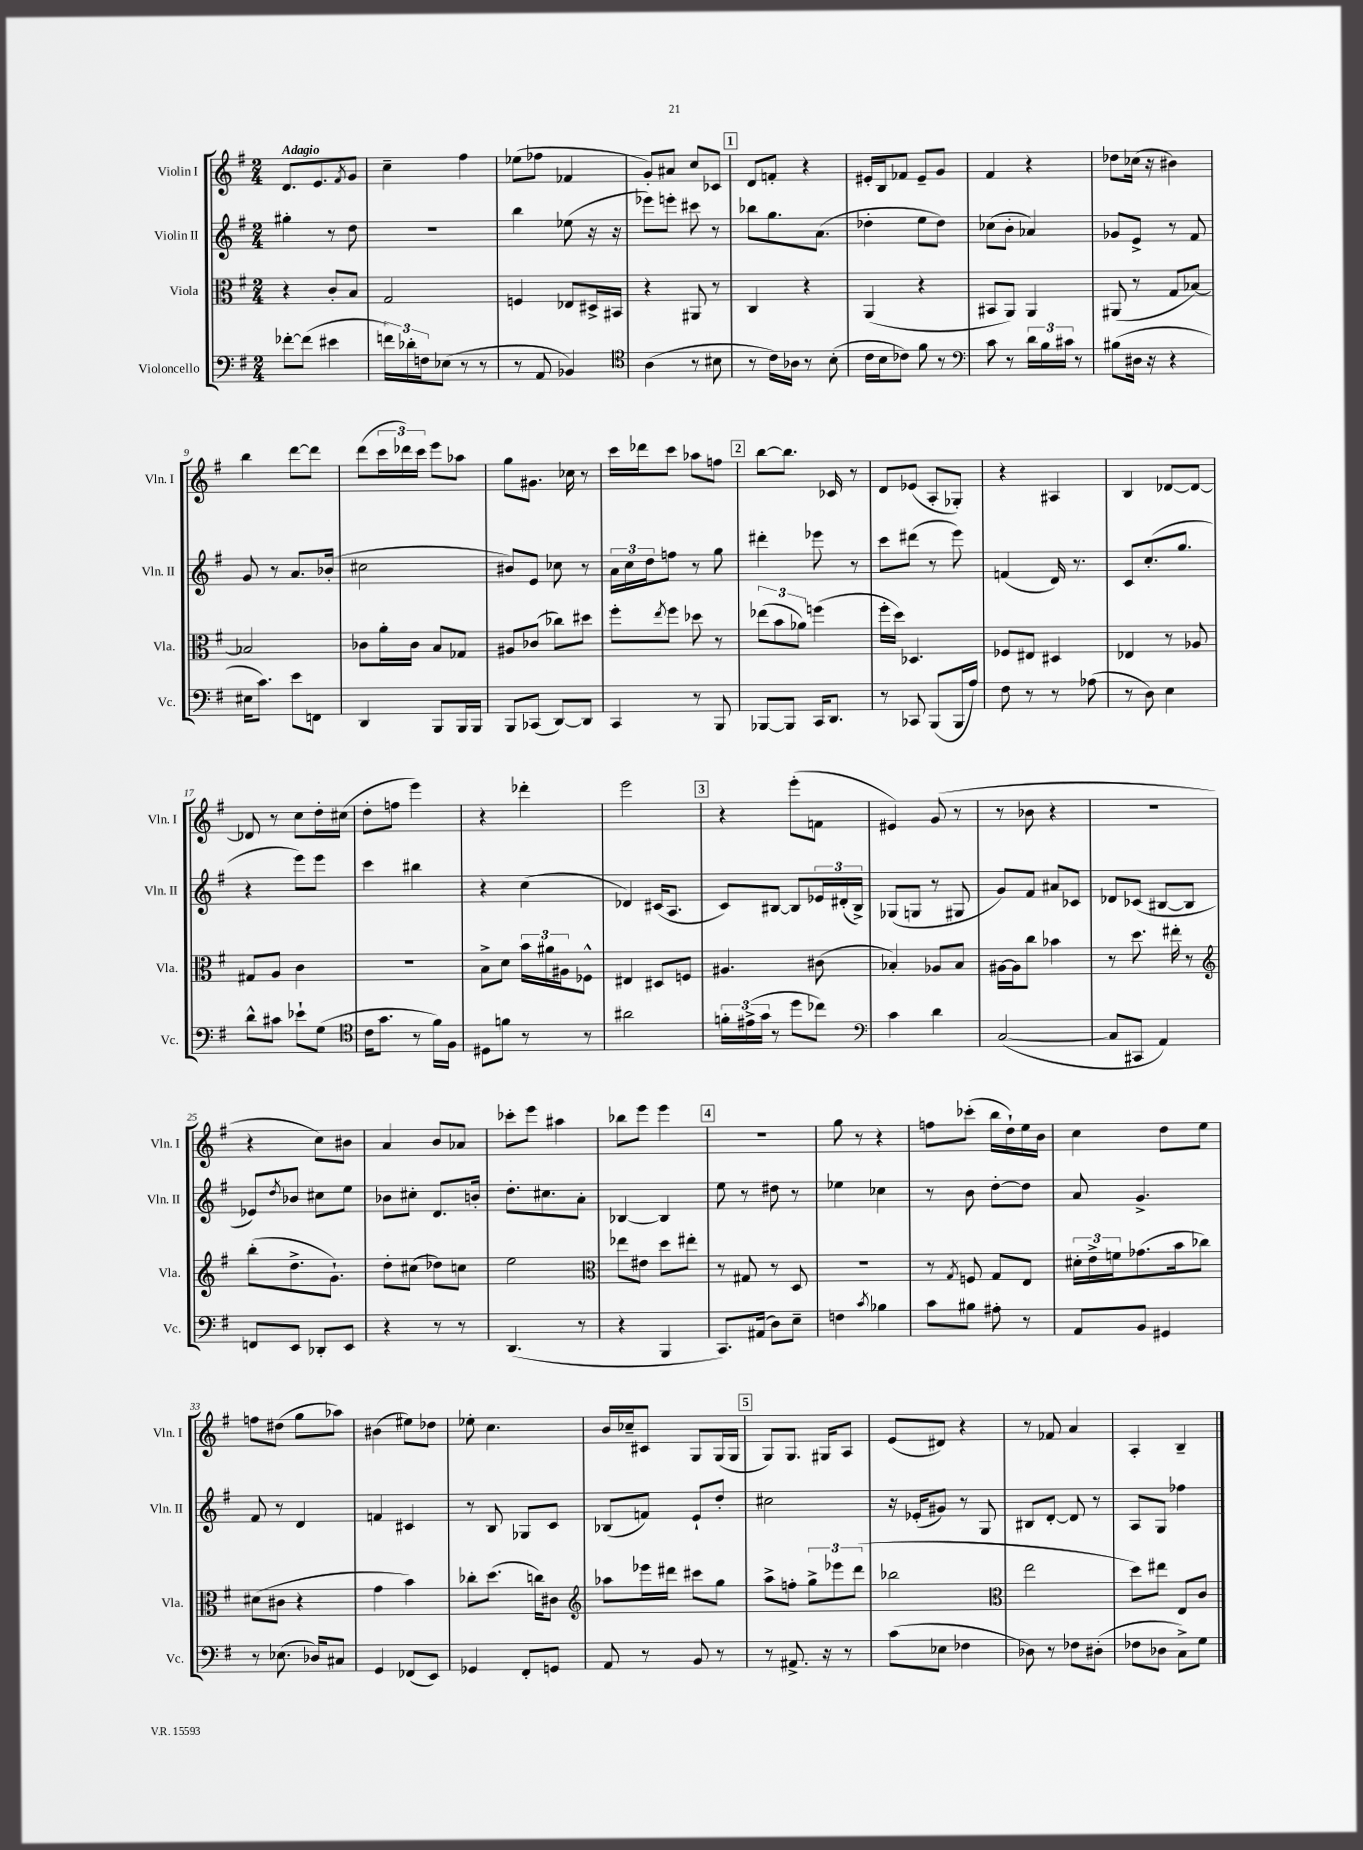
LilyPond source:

<<
\new StaffGroup <<
\new Staff = "s0" \with { instrumentName = "Violin I" shortInstrumentName = "Vln. I" } {
    \clef treble \key g \major \numericTimeSignature \time 2/4 \tempo "Adagio"
    d'8. e'8. \acciaccatura { fis'8 } g'8 |
    c''4-- fis''4 |
    ees''8( fes''8 fes'4 |
    g'8-.) ais'8 c''8 ces'8 |
    \mark \markup { \box "1" } d'8 f'8-. r4 |
    eis'16-. b16 fes'8 eis'8-- g'8 |
    fis'4 r4 |
    des''8 ces''16( r16 bis'4) |
    b''4 d'''8~ d'''8 |
    d'''8( \tuplet 3/2 { c'''16 des'''16) c'''16 } e'''8 aes''8 |
    g''8 gis'8. ces''16 r8 |
    c'''16 des'''16 c'''8 aes''8 f''8 |
    \mark \markup { \box "2" } b''8~ b''8. ces'16 r8 |
    d'8 ees'8( a8-. ges8-.) |
    r4 ais4 |
    b4 des'8~ des'8~ |
    des'8 r8 c''8 d''16-. cis''16( |
    d''8-. f''8 e'''4) |
    r4 des'''4-. |
    e'''2 |
    \mark \markup { \box "3" } r4 e'''8-.( f'8 |
    eis'4) g'8( r8 |
    r8 bes'8 r4 |
    R2 |
    r4 c''8) bis'8 |
    a'4 b'8 aes'8 |
    ces'''8-. e'''8 ais''4 |
    bes''8 e'''8 e'''4 |
    \mark \markup { \box "4" } r2 |
    g''8 r8 r4 |
    f''8 ces'''8-.( b''16 d''16-!) e''16 b'16 |
    c''4 d''8 e''8 |
    f''8 dis''8( g''8 aes''8) |
    bis'4( eis''8) des''8 |
    ees''8-. c''4. |
    b'16 ces''16-- cis'8 g8 g16( g16 |
    \mark \markup { \box "5" } g8) g8. gis16 a8 |
    e'8( dis'8) r4 |
    r8 fes'8 a'4 |
    a4-. b4-- \bar "|." |
}
\new Staff = "s1" \with { instrumentName = "Violin II" shortInstrumentName = "Vln. II" } {
    \clef treble \key g \major \numericTimeSignature \time 2/4
    gis''4-. r8 d''8 |
    R2 |
    b''4 ees''8( r16 r16 |
    ees'''8) e'''8-. cis'''8 r8 |
    \mark \markup { \box "1" } bes''8 g''8. a'8.( |
    des''4-. e''8 des''8) |
    ces''8( b'8-. aes'4) |
    ges'8 e'8-> r8 fis'8 |
    g'8 r8 a'8. bes'16-.( |
    cis''2 |
    bis'8) e'8 ces''8 r8 |
    \tuplet 3/2 { a'16 c''16 d''16 } f''8 r8 g''8 |
    \mark \markup { \box "2" } dis'''4-. ees'''8 r8 |
    c'''8 dis'''8( r8 e'''8) |
    f'4( d'16) r8. |
    c'8 c''8.-.( g''8. |
    r4 e'''8) e'''8 |
    c'''4 bis''4 |
    r4 c''4( |
    des'4) cis'16( a8. |
    \mark \markup { \box "3" } c'8) bis8~ bis8 \tuplet 3/2 { ees'16 dis'16-.( bis16->) } |
    ges8( g8 r8 gis8 |
    g'8) fis'8 ais'8 ces'8 |
    des'8 ces'8( bis8~ bis8 |
    ees'8) \acciaccatura { d''8 } bes'8 cis''8 e''8 |
    bes'8 cis''8-. d'8. b'16-. |
    d''8.-. cis''8. a'8-. |
    bes4~ bes4 |
    \mark \markup { \box "4" } e''8 r8 dis''8 r8 |
    ees''4 ces''4 |
    r8 b'8 d''8~-. d''8 |
    a'8 g'4.-> |
    fis'8 r8 d'4 |
    f'4 cis'4 |
    r8 b8 ges8 c'8 |
    bes8( f'8) e'8-! d''8-. |
    \mark \markup { \box "5" } cis''2 |
    r16 ees'16-.( gis'8) r8 g8 |
    bis8 d'8~-. d'8 r8 |
    a8 g8 fes''4 \bar "|." |
}
\new Staff = "s2" \with { instrumentName = "Viola" shortInstrumentName = "Vla." } {
    \clef alto \key g \major \numericTimeSignature \time 2/4
    r4 c'8-. b8 |
    g2 |
    f4 ees8 dis16-> bis,16 |
    r4 ais,8 r8 |
    \mark \markup { \box "1" } c4 r4 |
    a,4( r4 |
    bis,8 a,8) a,4 |
    ais,8( r8 g8 bes8~) |
    bes2 |
    ces'8 a'16-. ces'16 b8 ges8 |
    ais8 ces'8( ces''8) dis''8 |
    fis''8-. \acciaccatura { e''8 } fis''8 des''8 r8 |
    \mark \markup { \box "2" } \tuplet 3/2 { ees''8( b'8 aes'8) } f''4( |
    fis''16-. d''16) des4. |
    fes8 eis8 dis4 |
    ees4 r8 aes8 |
    gis8 a8 c'4 |
    R2 |
    b8-> d'8 \tuplet 3/2 { b'16 ais'16 ais16 } fes8-^ |
    eis4 dis8 f8 |
    \mark \markup { \box "3" } ais4. cis'8( |
    bes4-.) aes8 bes8 |
    ais16~ ais16 c''8 bes'4 |
    r8 d''8. eis''16-. r8 |
    \clef treble b''8-.( d''8.-> g'8.-!) |
    d''8-. cis''8( des''8) c''8 |
    e''2 |
    \clef alto ees''8 eis'8 d''8 eis''8-. |
    \mark \markup { \box "4" } r8 gis8 r8 d8 |
    R2 |
    r8 \acciaccatura { g8 } f8 g8 e8 |
    \tuplet 3/2 { dis'16-. e'16-> f'16 } ges'8.( b'16 ces''8) |
    dis'8( cis'8 r4 |
    g'4 b'4) |
    ces''8-. d''8.( c''16) cis'8 |
    \clef treble aes''8 ees'''16 dis'''16 cis'''8 g''8 |
    \mark \markup { \box "5" } a''8-> f''8-. \tuplet 3/2 { g''8-> ees'''8 d'''8( } |
    bes''2 |
    \clef alto e''2 |
    d''8) eis''8 e8 c'8 \bar "|." |
}
\new Staff = "s3" \with { instrumentName = "Violoncello" shortInstrumentName = "Vc." } {
    \clef bass \key g \major \numericTimeSignature \time 2/4
    fes'8~-. fes'8( eis'4 |
    \tuplet 3/2 { f'16) des'16-. f16 } ees8( r8 r8 |
    r8 a,8 bes,4) |
    \clef tenor a4( r8 bis8 |
    \mark \markup { \box "1" } r8 c'16) aes16 r8 b8-.( |
    c'16 b16 ces'8) fis'8 r8 |
    \clef bass c'8 r8 \tuplet 3/2 { d'16 b16 cis'16 } r8 |
    bis8( dis16 r16 r4 |
    eis16 c'8.) e'8 f,8 |
    d,4 b,,8 b,,16 b,,16 |
    b,,8 ces,8( d,8~) d,8 |
    c,4 r8 b,,8 |
    \mark \markup { \box "2" } bes,,8~ bes,,8 c,16 d,8. |
    r8 ces,8 b,,8( b,,16 a16) |
    fis8 r8 r8 aes8( |
    r8 d8) e4 |
    d'8-^ cis'8 ees'8-! g8( |
    \clef tenor c'16 g'8. r8 fis'16) fis16 |
    dis8 f'8 r8 r8 |
    ais'2 |
    \mark \markup { \box "3" } \tuplet 3/2 { f'16-. eis'16->( g'16 } r8 d''8 ces''8) |
    \clef bass c'4 d'4 |
    c2~( |
    c8 cis,8 a,4) |
    f,8 e,8 des,8-. e,8 |
    r4 r8 r8 |
    d,4.( r8 |
    r4 b,,4 |
    \mark \markup { \box "4" } c,8.) ais,16( d8) e8-- |
    f4 \acciaccatura { c'8 } bes4 |
    c'8 bis8 ais8-. r8 |
    a,8 b,8 gis,4 |
    r8 ees8.( des16) cis8 |
    g,4 fes,8( e,8) |
    ges,4 fis,8-. g,8 |
    a,8 r8 b,8 r8 |
    \mark \markup { \box "5" } r8 ais,8.-> r16 r8 |
    c'8( ees8 fes4 |
    des8) r8 fes8 dis8-.( |
    fes8 des8 c8->) g8 \bar "|." |
}
>>
>>
